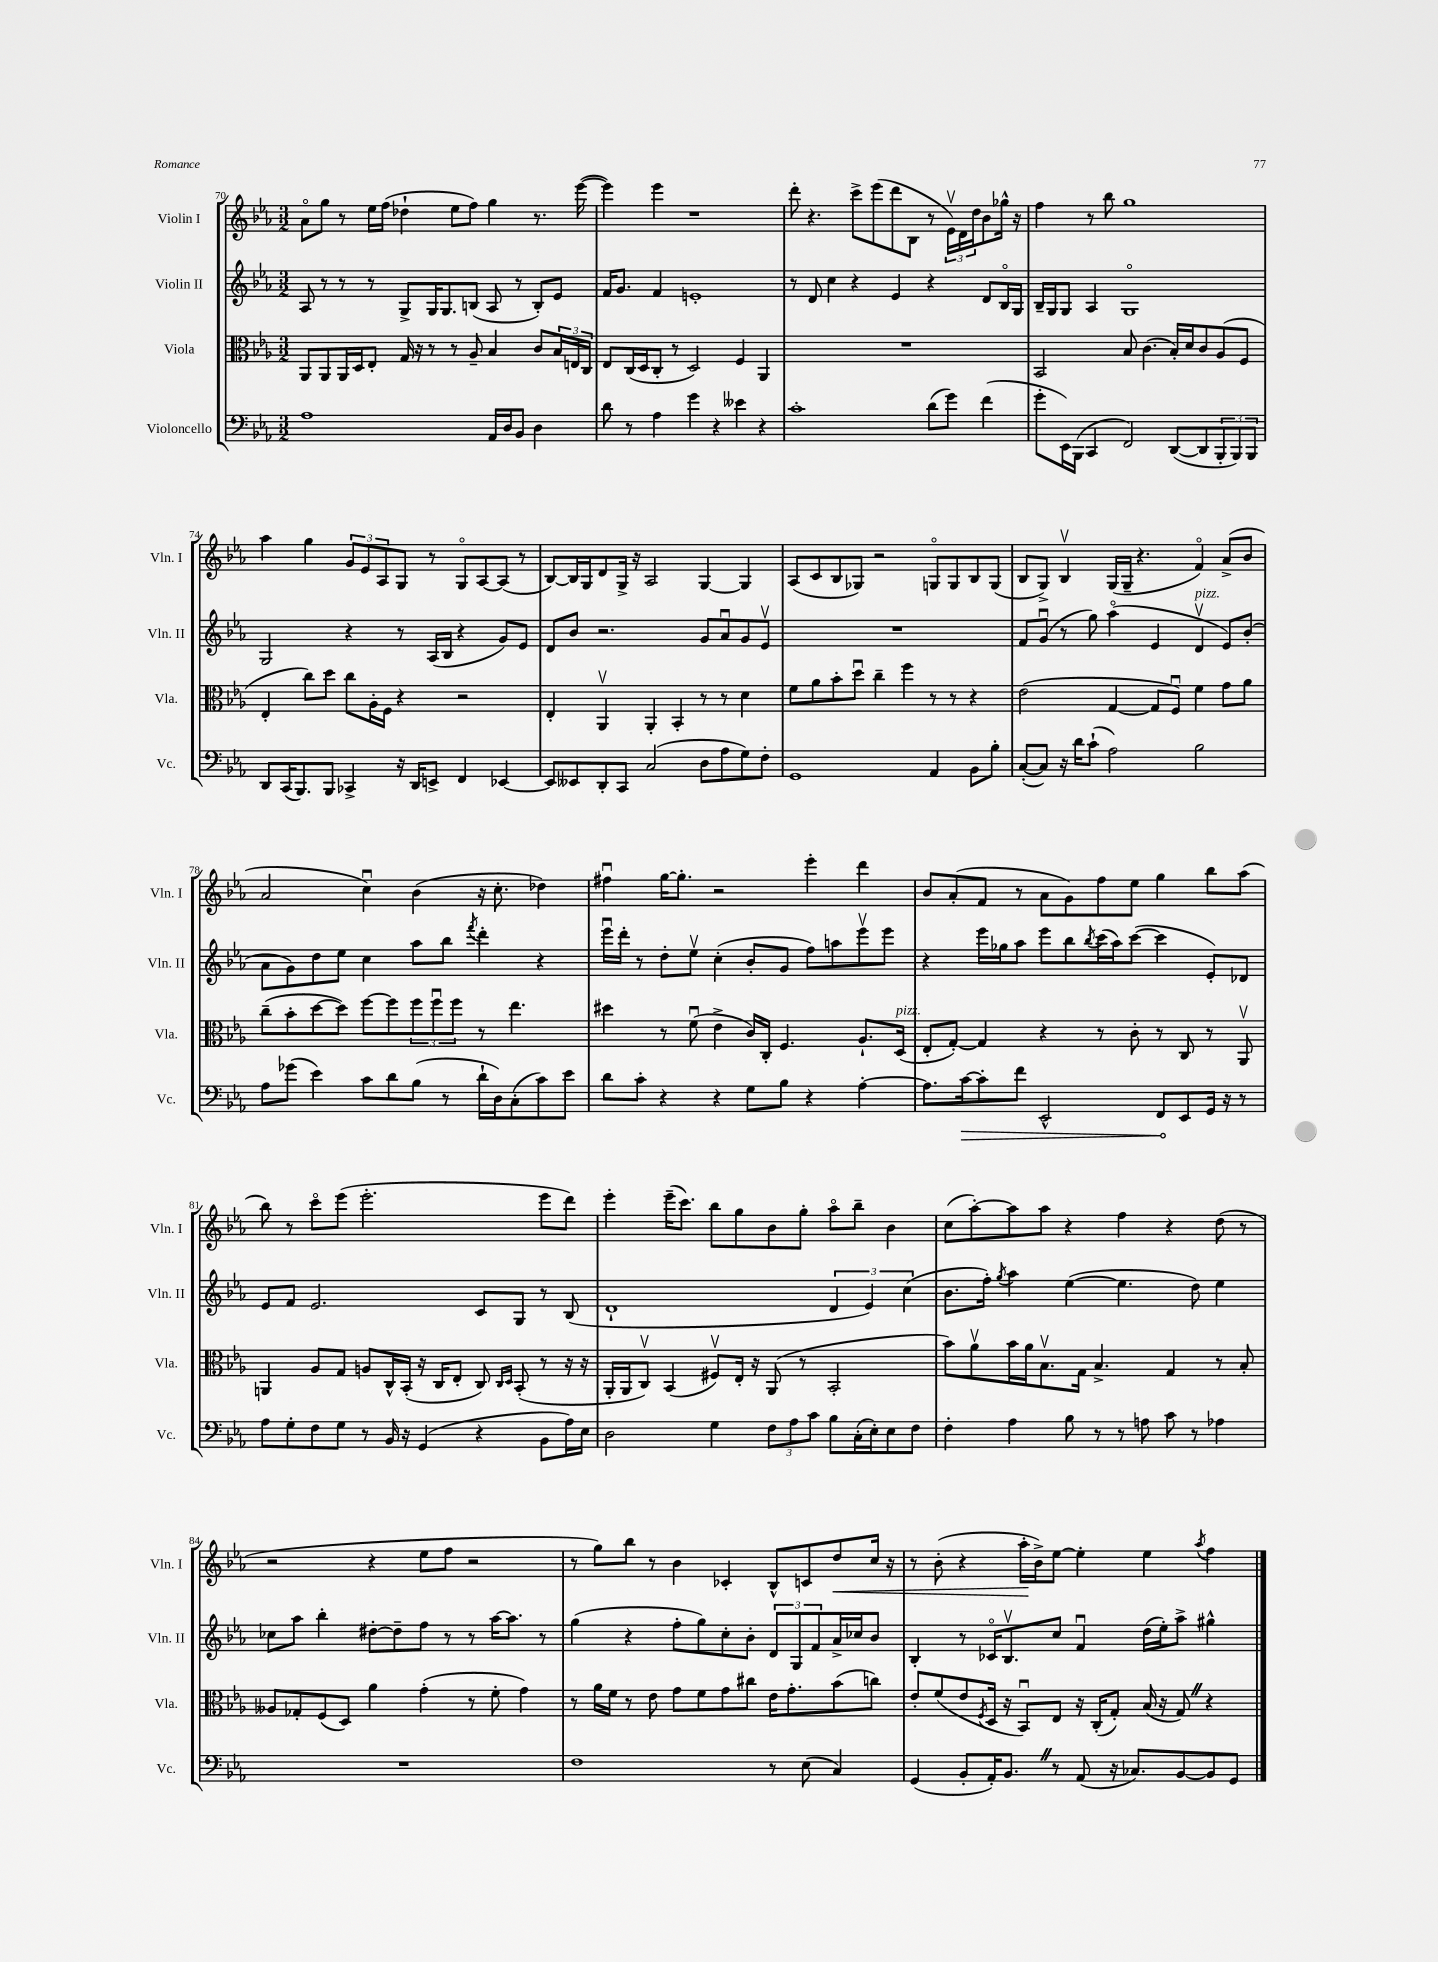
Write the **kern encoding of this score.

**kern	**kern	**kern	**kern
*staff4	*staff3	*staff2	*staff1
*clefF4	*clefC3	*clefG2	*clefG2
*k[b-e-a-]	*k[b-e-a-]	*k[b-e-a-]	*k[b-e-a-]
*M3/2	*M3/2	*M3/2	*M3/2
1A-	8AA-/L	8A-/	8a-o\L
.	8AA-/	8r	8gg\J
.	16AA-/L	8r	8r
.	16D/J	.	.
.	8E-'/J	8r	16ee-\LL
.	.	.	(16ff\JJ
.	16G/	8G^/L	4dd-`\
.	16r	.	.
.	8r	16G/K	.
.	.	8.G/	.
.	8r	.	8ee-\L
.	8A-~/	(8B/J	8ff\J)
16AA-/LL	4B-/	8A-/	4gg\
16D/J	.	.	.
8BB-/J	.	8r	.
4D\	8c/L	8B'/L)	8.r
.	24B-/L	8e-/J	.
.	24E/	.	.
.	.	.	([16eee-\
.	24C/JJ	.	.
=	=	=	=
8d\	8E-/L	16f/LK	4eee-\])
.	.	8.g/J	.
8r	(16C/L	.	.
.	16D/J	.	.
4A-\	8C'/J	4f/	4eee-\
.	8r	.	.
4g\	2D/)	1e'	1r
4r	.	.	.
4e--\	4F/	.	.
4r	4AA-/	.	.
=	=	=	=
1c'	1.r	8r	8ddd'\
.	.	8d/	4.r
.	.	4cc\	.
.	.	4r	8ccc^\L
.	.	.	(8eee-\
.	.	4e-/	8ddd\
.	.	.	8B-\J
(8d\L	.	4r	8r
8g\J)	.	.	24e-v\LL)
.	.	.	24d\
.	.	.	24dd\J
(4f\	.	8d/L	8b-\
.	.	16B-o/L	16gg-^^\Jk
.	.	16G/JJ	16r
=	=	=	=
8g'\L	2BB-/	16B-~/LL	4ff\
.	.	16G/J	.
16EE-\L)	.	8G/J	.
(16BBB-\JJ	.	.	.
4CC/	.	4A-/	8r
.	.	.	8bb-\
2FF/)	8B-/	1Go	1gg
.	(4.c\	.	.
([8DD/L	16B-'/LL)	.	.
.	16d/J	.	.
8DD/]	8c/	.	.
12BBB-'/	(8A-/	.	.
12BBB-/)	.	.	.
.	8F/J	.	.
12BBB-/J	.	.	.
=	=	=	=
8DD/L	4E-'/	2G/	4aa-\
(16CC/K	.	.	.
8.BBB-/)	.	.	.
.	8cc\L)	.	4gg\
8BBB-/J	8dd\J	.	.
4CC-^/	8cc\L	4r	12g/L
.	.	.	12e-/
.	16A-'\L	.	.
.	.	.	12A-/
.	16F\JJ	.	.
16r	4r	8r	8G/J
16DD/LK	.	.	.
8EE^/J	.	(16A-/LL	8r
.	.	16B-/JJ	.
4FF/	2r	4r	8Go/L
.	.	.	[8A-/
[4EE-/	.	8g/L)	(8A-/]J
.	.	8e-/J	8r
=	=	=	=
8EE-/]L	4E-'/	8d/L	[8B-/L)
8EE--/	.	8b-/J	16B-/]L
.	.	.	16G/J
8DD'/	4AA-v/	2.r	8d/
8CC/J	.	.	16G^/Jk
.	.	.	16r
(2C/	4AA-'/	.	2A-/
.	4BB-'/	.	.
8D\L	8r	8g/L	[4G/
8A-\	8r	8a-u/	.
8G\)	4d\	8g/	4G/]
8F'\J	.	8e-v/J	.
=	=	=	=
1GG	8f\L	1.r	(8A-/L
.	8a-\	.	8c/
.	8b-'\	.	8B-/
.	8ddu\J	.	8G-/J)
.	4cc~\	.	2r
.	4ff\	.	.
4AA-/	8r	.	8Go/L
.	8r	.	8G/
8BB-\L	4r	.	8B-/
8B-'\J	.	.	(8G/J
=	=	=	=
([8C'/L	(2e-\	8f/L	8B-/L
8C/]J)	.	(8gu/J	8G^/J)
16r	.	8r	4B-v/
16d\LK	.	.	.
(8c`\J	.	8gg\)	.
2A-\)	[4G/	(4aa-o\	(16G/LL
.	.	.	16G~/JJ
.	.	.	4.r
.	8G/]L	4e-/	.
.	8Fu/J)	.	.
2B-\	4f\	4dv/	4fo/)
.	8g\L	8e-/L)	(8a-^/L
.	8a-\J	(8b-'/J	8b-/J
=	=	=	=
8A-\L	(8cc~\L	8a-\L	2a-/
(8g-\J	8b-'\	8g\)	.
4e-\)	[8dd\	8dd\	.
.	8dd\]J)	8ee-\J	.
8c\L	[8ff\L	4cc\	4ccu\)
8d\	8ff\]	.	.
(8B-\J	12ff\	8aa-\L	(4b-\
.	12ffu\	.	.
8r	.	8bb-\J	.
.	12ff\J	.	.
.	.	8qfff/	.
16d`\LL	8r	4ddd'\	16r
16D\J)	.	.	8.cc'\
(8C'\	4.ee-\	.	.
8c\)	.	4r	4dd-\)
8e-\J	.	.	.
=	=	=	=
8d\L	4dd#\	16eee-u\LL	4ff#u\
.	.	16ddd'\JJ	.
8c'\J	.	8r	.
4r	8r	8dd'\L	[16gg\LK
.	.	.	8.gg'\]J
.	(8fu\	8ee-v\J	.
4r	4e-^\	(4cc'\	2r
8G\L	16c/LL)	8b-'/L	.
.	16C'/JJ	.	.
8B-\J	4.F/	8g/J	.
4r	.	8ff\L)	4eee-'\
.	.	8aa\	.
[4A-'\	8.A-`/L	8eee-v\	4ddd\
.	.	8eee-\J	.
.	(16D/Jk	.	.
=	=	=	=
8.A-\]L	8E-'/L	4r	8b-/L
.	[8G'/J)	.	(8a-'/
[16c\k	.	.	.
8c'\]	4G/]	16eee-\LL	8f/J
.	.	16gg-\J	.
8f\J	.	8aa-\J	8r
2EE-^^/	4r	8eee-\L	8a-\L
.	.	8bb-\	8g\)
.	.	8qbb-/	.
.	8r	(16ccc\L	8ff\
.	.	16aa-\J)	.
.	8c'\	([8ccc\J	8ee-\J
8FF/L	8r	4ccc\]	4gg\
8EE-/	8C/	.	.
16GG/Jk	8r	8e-'/L)	8bb-\L
16r	.	.	.
8r	8AA-v/	8d-/J	(8aa-\J
=	=	=	=
8A-\L	4AA/	8e-/L	8bb-\)
8G'\	.	8f/J	8r
8F\	8A-/L	2.e-/	8ccco\L
8G\J	8G/J	.	(8eee-\J
8r	8A/L	.	2.eee-'\
16BB-/	16C^^/L	.	.
16r	(16BB-'/JJ	.	.
(4GG/	16r	.	.
.	16C/LK	.	.
.	8E-'/J	.	.
4r	8C/)	8c/L	.
.	16qqC/LL	.	.
.	16qqD/JJ	.	.
.	(8BB-'/	8G/J	.
8BB-\L	8r	8r	8eee-\L
16A-\L)	16r	(8B-/	8ddd\J)
16E-\JJ	16r	.	.
=	=	=	=
2D\	16AA-'/LL	1d`	4eee-'\
.	16AA-/J	.	.
.	8Cv/J)	.	.
.	(4BB-/	.	(16eee-~\LK
.	.	.	8.ccc\J)
4G\	8F#v/L)	.	8bb-\L
.	16E-'/Jk	.	8gg\
.	16r	.	.
12F\L	(8AA-/	.	8b-\
12A-\	.	.	.
.	8r	.	8gg'\J
12c\J	.	.	.
8B-\L	2BB-'/	6d/	8aa-o\L
(16C'\L	.	.	8bb-~\J
.	.	6e-/)	.
16E-'\J)	.	.	.
8E-\	.	.	4b-\
.	.	(6cc\	.
8F\J	.	.	.
=	=	=	=
4F'\	8b-\L)	8.b-\L	(8cc\L
.	8a-v\	.	[8aa-'\)
.	.	16ff'\Jk)	.
.	.	8qgg/	.
4A-\	16b-\L	4aa-\	8aa-\]
.	16a-\J	.	.
.	8.B-v\	.	8aa-\J
8B-\	.	([4ee-\	4r
.	16G\Jk	.	.
8r	4.B-^/	.	.
8r	.	4.ee-\]	4ff\
8A\	.	.	.
8c\	4G/	.	4r
8r	.	8dd\)	.
4A-\	8r	4ee-\	(8dd\
.	8B-'/	.	8r
=	=	=	=
1.r	8A--/L	8cc-\L	2r
.	8G-'/	8aa-\J	.
.	(8F/	4bb-'\	.
.	8D/J)	.	.
.	4a-\	[8dd#'\L	4r
.	.	8dd#~\]	.
.	(4g'\	8ff\J	8ee-\L
.	.	8r	8ff\J
.	8r	8r	2r
.	8f'\	[16aa-\LK	.
.	.	8.aa-\]J	.
.	4g\)	.	.
.	.	8r	.
=	=	=	=
1F	8r	(4gg\	8r
.	16a-\LL	.	8gg\L)
.	16f\JJ	.	.
.	8r	4r	8bb-\J
.	8e-\	.	8r
.	8g\L	8ff'\L	4b-\
.	8f\	8gg\)	.
.	8g\	8cc'\	4c-'/
.	8cc#\J	8b-'\J	.
8r	16e-\LK	12d/L	8B-^^/L
.	8.g'\	.	.
.	.	12G/	.
(8E-\	.	.	8c/
.	.	12f/	.
4C/)	(8b-\	16a-^/L	8dd/
.	.	16cc-/J	.
.	8cc\J)	8b-/J	16cc/Jk
.	.	.	16r
=	=	=	=
(4GG/	8e-'/L	4B-'/	8r
.	(8f/	.	(8b-'\
8BB-'/L	8e-/	8r	4r
.	8qF/	.	.
16AA-'/K)	16D/Jk	16c-o/LK	.
8.BB-/J	16r	8.B-v/	.
.	8BB-u/L)	.	16aa-'\LL
.	.	.	16b-^\J)
8r	8E-/J	8cc/J	[8ee-\J
(8AA-/	16r	4fu/	4ee-'\]
.	(16C'/LK	.	.
16r	8G'/J)	.	.
8.C-/L)	.	.	.
.	(16B-/	(16dd\LL	4ee-\
.	16r	16ee-'\J)	.
[8BB-/	8G/)	8aa-^\J	.
.	.	.	8qaa-/
8BB-/]	4r	4gg#^^\	4ff\
8GG/J	.	.	.
==	==	==	==
*-	*-	*-	*-
